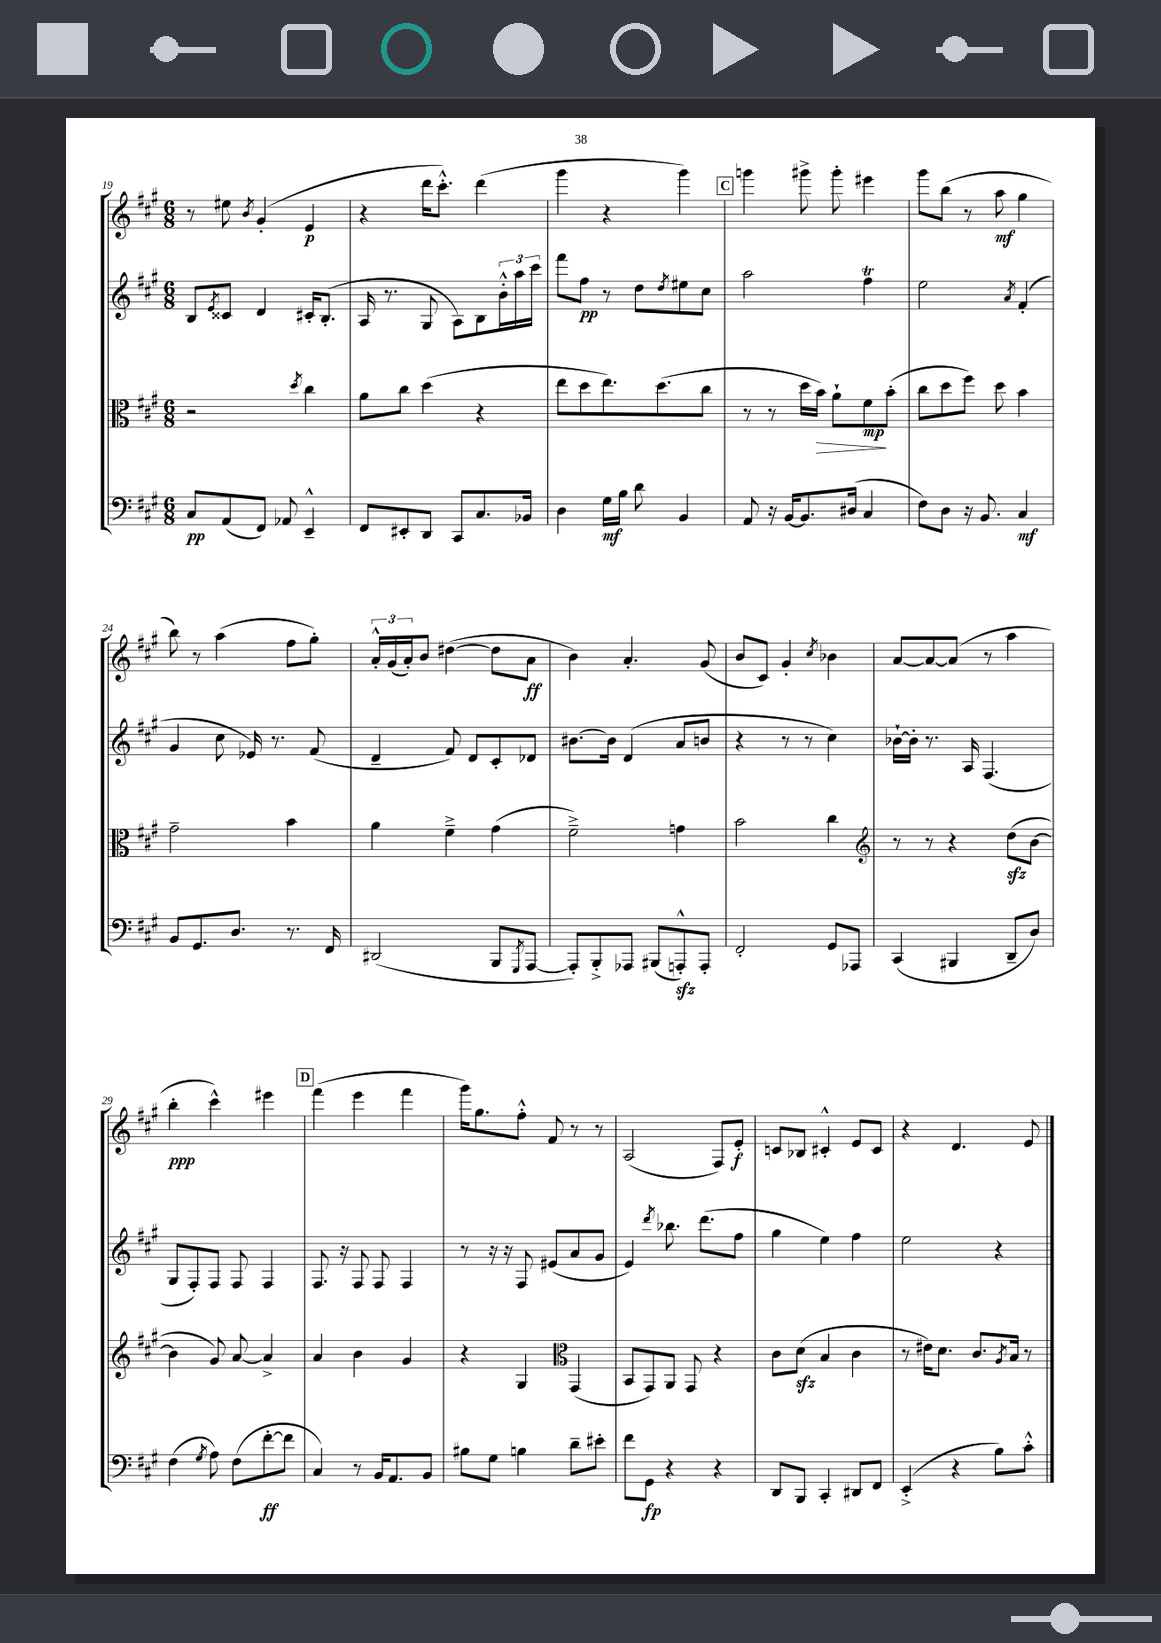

**kern	**dynam	**kern	**dynam	**kern	**dynam	**kern	**dynam
*part4	*part4	*part3	*part3	*part2	*part2	*part1	*part1
*staff4	*staff4	*staff3	*staff3	*staff2	*staff2	*staff1	*staff1
*clefF4	*	*clefC3	*	*clefG2	*	*clefG2	*
*k[f#c#g#]	*	*k[f#c#g#]	*	*k[f#c#g#]	*	*k[f#c#g#]	*
*M6/8	*	*M6/8	*	*M6/8	*	*M6/8	*
=19	=19	=19	=19	=19	=19	=19	=19
8C#/L	pp	2r	.	8B/L	.	8r	.
.	.	.	.	8qe/	.	.	.
(8AA/	.	.	.	8c##X/J	.	8ee#X\	.
.	.	.	.	.	.	8qb/	.
8FF#/J)	.	.	.	4d/	.	(4g#'/	.
8AA-X/	.	.	.	.	.	.	.
.	.	8qdd/	.	.	.	.	.
4EE~^^/	.	4cc#\	.	16c#X'/KL	.	4e/	p
.	.	.	.	(8.B'/J	.	.	.
=20	=20	=20	=20	=20	=20	=20	=20
8FF#/L	.	8a\L	.	16A/	.	4r	.
.	.	.	.	8.r	.	.	.
8EE#X'/	.	8cc#\J	.	.	.	.	.
8DD/J	.	(4dd\	.	8G#/	.	16ddd\KL	.
.	.	.	.	.	.	8.ccc#'^^\J)	.
8CC#/L	.	.	.	8A\L)	.	.	.
8.C#/	.	4r	.	8B\	.	(4ddd\	.
.	.	.	.	24b'^^\L	.	.	.
.	.	.	.	24aa\	.	.	.
16BB-X/Jk	.	.	.	.	.	.	.
.	.	.	.	24ccc#\JJ	.	.	.
=21	=21	=21	=21	=21	=21	=21	=21
4D\	.	8ee\L	.	8fff#\L	.	4ggg#\	.
.	.	8dd\	.	8ff#\J	pp	.	.
16G#\LL	mf	8.ee\)	.	8r	.	4r	.
16B\JJ	.	.	.	.	.	.	.
8d\	.	.	.	8dd\L	.	.	.
.	.	(8.dd\	.	.	.	.	.
.	.	.	.	8qdd/	.	.	.
4BB/	.	.	.	8ee#X\	.	4ggg#\)	.
.	.	8cc#\J	.	8cc#\J	.	.	.
!!LO:REH:place=s1:t=C
=22	=22	=22	=22	=22	=22	=22	=22
8AA/	.	8r	.	2aa\	.	4gggn\	.
16r	.	8r	.	.	.	.	.
[16BB/KL	.	.	.	.	.	.	.
8.BB/]	.	16dd\LL	.	.	.	8ggg#X^\	.
!	!	!	!LO:HP:b	!	!	!	!
.	.	16b\JJ)	>	.	.	.	.
.	.	8a`\L	.	.	.	8ggg#'\	.
(16D#X/Jk	.	.	.	.	.	.	.
4C#/	.	8f#\	mp	4ff#T\	.	4eee#X\	.
.	.	(8b'\J	]	.	.	.	.
=23	=23	=23	=23	=23	=23	=23	=23
8F#\L)	.	8cc#\L	.	2ee\	.	8ggg#\L	.
8D\J	.	8dd\	.	.	.	(8bb\J	.
16r	.	8ff#\J)	.	.	.	8r	.
8.BB/	.	.	.	.	.	.	.
.	.	8dd\	.	.	.	8aa\	mf
.	.	.	.	8qa/	.	.	.
4C#/	mf	4b\	.	(4f#'/	.	4gg#\	.
!!LO:LB:g=z
=24	=24	=24	=24	=24	=24	=24	=24
8BB/L	.	2g#~\	.	4g#/	.	8bb\)	.
8.GG#/	.	.	.	.	.	8r	.
.	.	.	.	8cc#\	.	(4aa\	.
8.D/J	.	.	.	.	.	.	.
.	.	.	.	16e-X/)	.	.	.
.	.	.	.	8.r	.	.	.
8.r	.	4b\	.	.	.	8ff#\L	.
.	.	.	.	(8f#/	.	8gg#'\J)	.
16FF#/	.	.	.	.	.	.	.
=25	=25	=25	=25	=25	=25	=25	=25
(2DD#X/	.	4a\	.	4d~/	.	24a'^^/LL	.
.	.	.	.	.	.	(24g#/	.
.	.	.	.	.	.	24a'/J)	.
.	.	.	.	.	.	8b/J	.
.	.	4f#~^\	.	8f#/)	.	([4dd#X\	.
.	.	.	.	8d/L	.	.	.
8BBB/L	.	(4g#\	.	8c#'/	.	8dd#\L]	.
8qGGG#/	.	.	.	.	.	.	.
[8AAA/J	.	.	.	8d-X/J	.	8a\J	ff
=26	=26	=26	=26	=26	=26	=26	=26
8AAA'/L])	.	2f#~^\)	.	[8.b#X\L	.	4b\)	.
8BBB'^/	.	.	.	.	.	.	.
.	.	.	.	16b#\Jk]	.	.	.
8AAA-X/J	.	.	.	(4d/	.	4.a'/	.
(8BBB#X/L	.	.	.	.	.	.	.
8AAAnzz'^^/)	.	4gn\	.	8a/L	.	.	.
8AAA'/J	.	.	.	8bn/J	.	(8g#/	.
=27	=27	=27	=27	=27	=27	=27	=27
2FF#'/	.	2b\	.	4r	.	8b/L	.
.	.	.	.	.	.	8c#/J)	.
.	.	.	.	8r	.	4g#'/	.
.	.	.	.	8r	.	.	.
.	.	.	.	.	.	8qcc#/	.
8GG#/L	.	4cc#\	.	4cc#\)	.	4b-X\	.
8AAA-X/J	.	.	.	.	.	.	.
=28	=28	=28	=28	=28	=28	=28	=28
*	*	*clefG2	*	*	*	*	*
(4CC#/	.	8r	.	[16b-X`\LL	.	[8a/L	.
.	.	.	.	16b-'\JJ]	.	.	.
.	.	8r	.	8.r	.	8a/_	.
4BBB#X/	.	4r	.	.	.	(8a/J]	.
.	.	.	.	16A/	.	.	.
.	.	.	.	(4.F#/	.	8r	.
8DD~/L	.	(8ddzz\L	.	.	.	4aa\	.
8D/J)	.	[8b\J	.	.	.	.	.
!!LO:LB:g=z
=29	=29	=29	=29	=29	=29	=29	=29
(4F#\	.	4b\]	.	8G#/L	.	4bb'\	ppp
.	.	.	.	8F#'/)	.	.	.
8qG#/	.	.	.	.	.	.	.
8A\)	.	8g#/)	.	8F#/J	.	4ccc#^^\)	.
(8F#\L	.	[8a/	.	8F#/	.	.	.
[8f#'\	ff	4a^/]	.	4F#/	.	4eee#X\	.
8f#\J]	.	.	.	.	.	.	.
!!LO:REH:place=s1:t=D
=30	=30	=30	=30	=30	=30	=30	=30
4C#/)	.	4a/	.	8.F#/	.	(4fff#\	.
.	.	.	.	16r	.	.	.
8r	.	4b\	.	8F#/	.	4eee\	.
16BB/KL	.	.	.	8F#/	.	.	.
8.AA/	.	.	.	.	.	.	.
.	.	4g#/	.	4F#/	.	4fff#\	.
8BB/J	.	.	.	.	.	.	.
=31	=31	=31	=31	=31	=31	=31	=31
8B#X\L	.	4r	.	8r	.	16ggg#\KL)	.
.	.	.	.	.	.	8.gg#\	.
8G#\J	.	.	.	16r	.	.	.
.	.	.	.	16r	.	.	.
4Bn\	.	4G#/	.	8F#/	.	8ff#'^^\J	.
.	.	.	.	(8e#X/L	.	8f#/	.
*	*	*clefC3	*	*	*	*	*
8d~\L	.	(4GG#/	.	8a/	.	8r	.
8e#X'\J	.	.	.	8g#/J	.	8r	.
=32	=32	=32	=32	=32	=32	=32	=32
8f#\L	.	8BB/L	.	4e/)	.	(2A/	.
8GG#\J	fp	8GG#/)	.	.	.	.	.
.	.	.	.	8qddd/	.	.	.
4r	.	8AA/J	.	8.bb-X\	.	.	.
.	.	8GG#/	.	.	.	.	.
.	.	.	.	(8.ddd\L	.	.	.
4r	.	4r	.	.	.	8F#/L)	.
.	.	.	.	8ff#\J	.	8e'/J	f
=33	=33	=33	=33	=33	=33	=33	=33
8DD/L	.	8c#\L	.	4gg#\	.	8cn/L	.
8BBB/J	.	(8dzz\J	.	.	.	8B-X/J	.
4CC#'/	.	4B/	.	4ee\)	.	4c#X'^^/	.
8DD#X/L	.	4c#\	.	4ff#\	.	8e/L	.
8FF#/J	.	.	.	.	.	8c#/J	.
=34	=34	=34	=34	=34	=34	=34	=34
(4EE'^/	.	8r	.	2ee\	.	4r	.
.	.	16e#X\KL)	.	.	.	.	.
.	.	8.d\J	.	.	.	.	.
4r	.	.	.	.	.	4.d/	.
.	.	8.c#/L	.	.	.	.	.
8B\L)	.	.	.	4r	.	.	.
.	.	8qA/	.	.	.	.	.
.	.	16B/Jk	.	.	.	.	.
8c#'^^\J	.	8r	.	.	.	8e/	.
==	==	==	==	==	==	==	==
*-	*-	*-	*-	*-	*-	*-	*-
